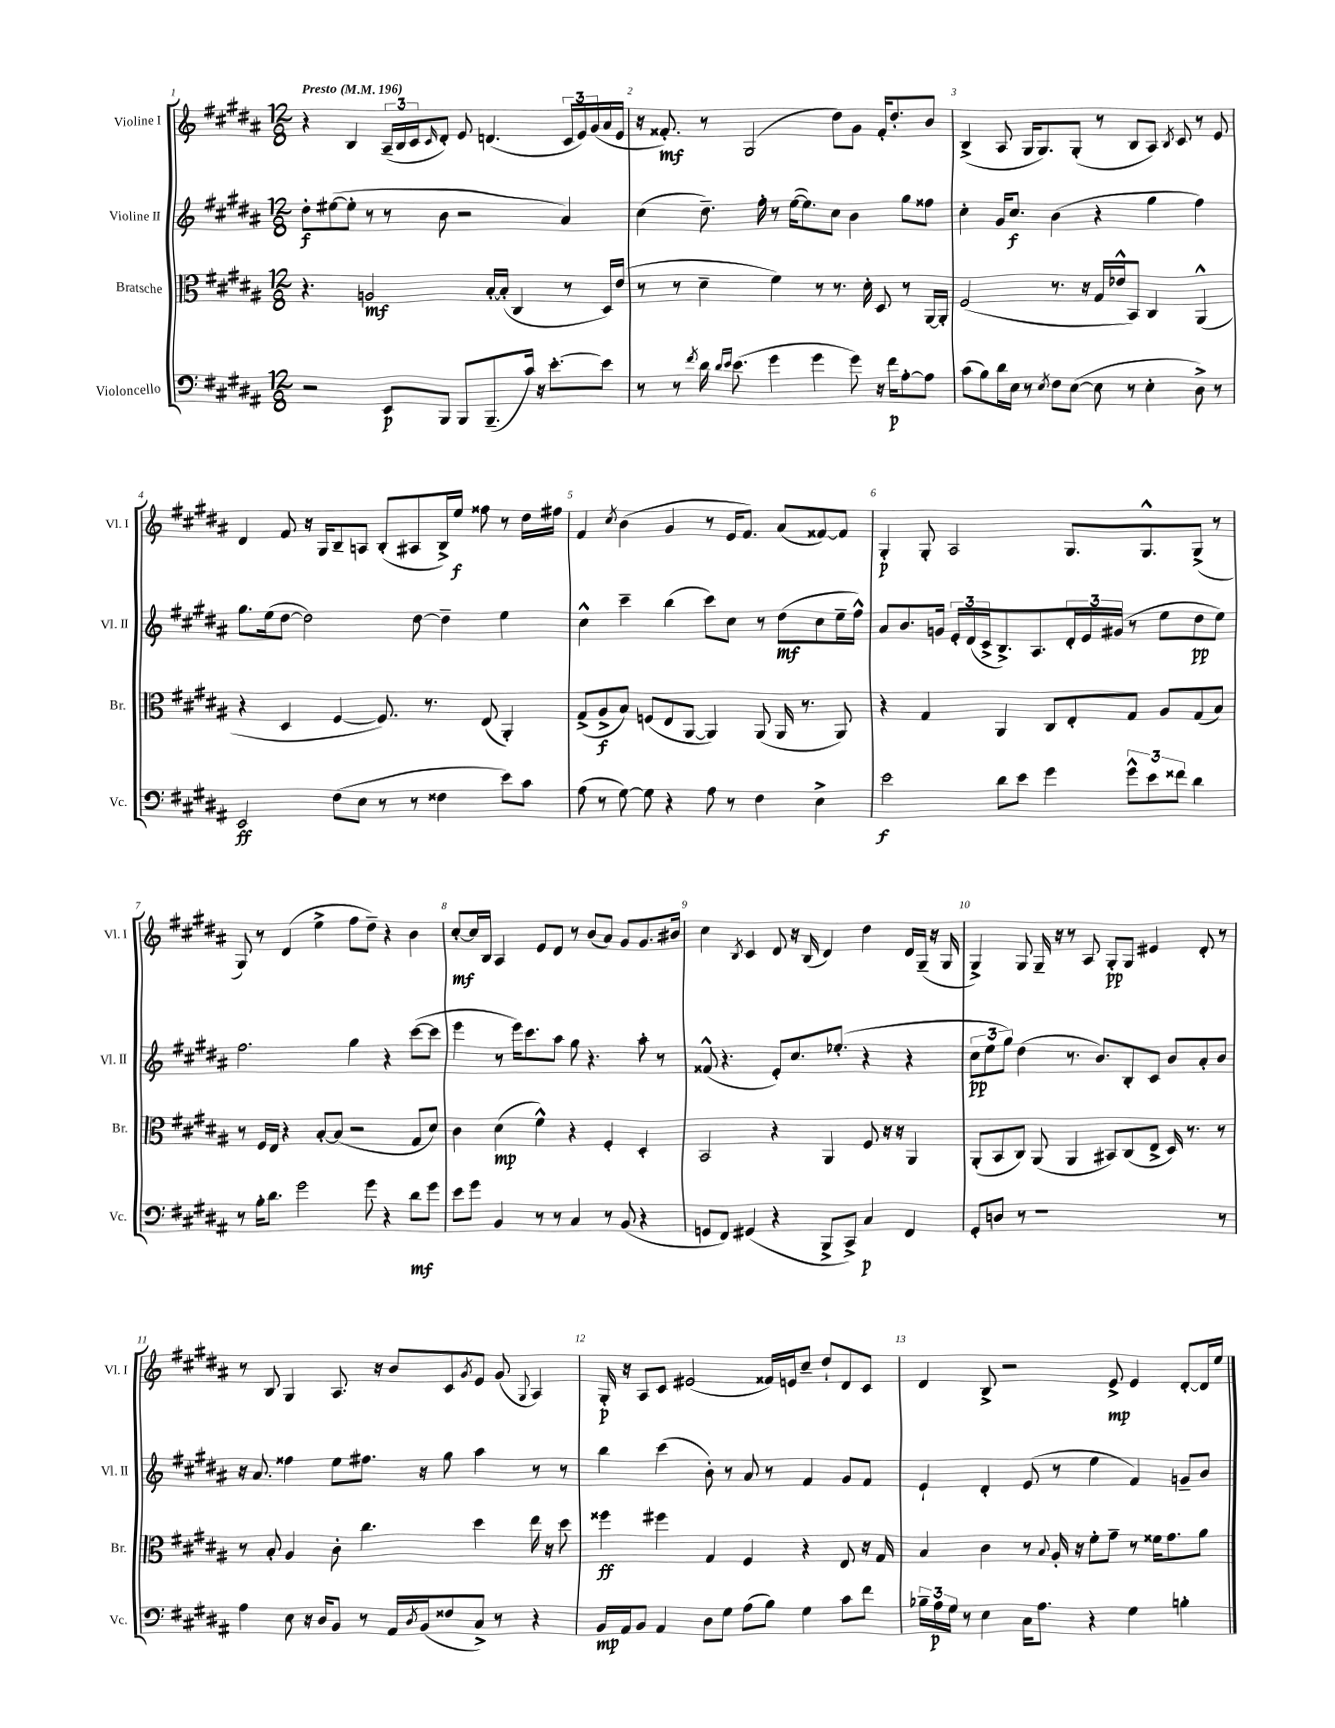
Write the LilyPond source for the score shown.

<<
\new StaffGroup <<
\new Staff = "s0" \with { instrumentName = "Violine I" shortInstrumentName = "Vl. I" } {
    \clef treble \key b \major \numericTimeSignature \time 12/8 \tempo "Presto" 4 = 196
    r4 b4 \tuplet 3/2 { ais16--( b16 cis'16 } \grace { cis'16 } dis'8-.) e'8 d'4.( \tuplet 3/2 { cis'16 e'16) gis'16( } ais'16 e'16 |
    r16 fisis'8.-.\mf) r8 gis2( dis''8) gis'8 fisis'16-. dis''8.-. b'8 |
    b4->( ais8 gis16 gis8.) gis8-.( r8 b8 ais8) \acciaccatura { b8 } cis'8 r8 e'8 |
    dis'4 fis'8 r16 gis16 b8-- a8 b8-.( ais8 b16->) e''16\f fisis''8 r8 dis''16 fis''16 |
    fis'4 \acciaccatura { cis''8 } b'4( gis'4 r8 e'16 fis'8.) ais'8( fisis'8~) fisis'8 |
    gis4-.\p gis8-. ais2 gis8. gis8.-^ gis8->( r8 |
    gis8) r8 dis'4( e''4-> fis''8 dis''8--) r4 b'4 |
    cis''8~-.\mf cis''16 b16 ais4 e'8 dis'8 r8 b'8( ais'8) gis'8 gis'8. bis'16 |
    cis''4 \acciaccatura { b8 } cis'4 dis'8 r16 b16( dis'4) dis''4 dis'16 gis16--( r16 gis16 |
    gis4->) gis8 gis16-- r16 r8 ais8 gis8-.\pp gis8 eis'4 dis'8-. r8 |
    r8 b8 gis4 ais8. r16 b'8 cis'8 \acciaccatura { gis'8 } e'8 gis'8( \appoggiatura { gis8 } ais4) |
    gis16-.\p r16 ais8 cis'8 eis'2( fisis'16) e'16 cis''8-- dis''8-! dis'8 cis'8 |
    dis'4 b8-> r2 e'8->\mp e'4 dis'8~-. dis'16 e''16 \bar "|." |
}
\new Staff = "s1" \with { instrumentName = "Violine II" shortInstrumentName = "Vl. II" } {
    \clef treble \key b \major \numericTimeSignature \time 12/8
    dis''8-.\f eis''8~( eis''8-. r8 r8 b'8 r2 ais'4) |
    cis''4( dis''8.--) fis''16-. r8 e''16~( e''8.) cis''8 b'4 gis''8 fisis''8 |
    cis''4-. gis'16 cis''8.\f b'4( r4 gis''4 fis''4) |
    gis''8. e''16( dis''8~ dis''2) dis''8~ dis''4-- e''4 |
    cis''4-^ cis'''4-- b''4( cis'''8) cis''8 r8 dis''8\mf( cis''8 e''16-- fis''16-^) |
    ais'8 b'8. g'16 \tuplet 3/2 { e'16-. dis'16( cis'16-> } b8.->) ais8. \tuplet 3/2 { dis'16-. e'16 gis'16( } r8 e''8 dis''8\pp e''8) |
    fis''2. gis''4 r4 cis'''8~( cis'''8 |
    e'''4 r8 e'''16) cis'''8. ais''8 gis''8 r4. ais''8-. r8 |
    fisis'8-^( r4. e'8-.) cis''8. ees''8.-.( r4 r4 |
    \tuplet 3/2 { cis''8\pp e''8 gis''8) } dis''4( r8. b'8.) b8-. cis'8 b'8 ais'8-. b'8 |
    r16 ais'8. fisis''4 e''8 fis''8. r16 gis''8 ais''4 r8 r8 |
    b''4 cis'''4( b'8-.) r8 ais'8 r8 fis'4 gis'8 fis'8 |
    e'4-! dis'4-. e'8( r8 e''4 fis'4) g'8-- b'8 \bar "|." |
}
\new Staff = "s2" \with { instrumentName = "Bratsche" shortInstrumentName = "Br." } {
    \clef alto \key b \major \numericTimeSignature \time 12/8
    r4. a2\mf b16~-. b16-.( cis4 r8 dis16) e'16( |
    r8 r8 dis'4-- fis'4) r8 r8. dis'16-. dis8 r8 ais,16~ ais,16-. |
    fis2( r8. r16 gis16 ees'16-^ b,8) cis4 ais,4-^( |
    r4 dis4 fis4~ fis8.) r8. e8( ais,4-.) |
    gis8->( ais8->\f b8) f8( e8 ais,8~ ais,4) ais,8( ais,16 r8. ais,8) |
    r4 gis4 ais,4 cis8 e8-. gis8 ais8 gis8( b8) |
    r8 fis16 e16 r4 b8~-. b8( r2 gis8 dis'8) |
    cis'4 dis'4\mp( fis'4-^) r4 fis4-. dis4-. |
    b,2 r4 ais,4 fis8 r16 r16 ais,4 |
    ais,8-.( b,8 cis8) ais,8( ais,4 bis,8) cis8( e8-> dis16) r8. r8 |
    r8 b8-. ais4 cis'8-. cis''4. dis''4 e''16 r16 dis''8 |
    fisis''4\ff fis''4 gis4 fis4 r4 e8 r16 gis16 |
    b4 cis'4 r8 \appoggiatura { b8 } ais16-. r16 fis'8-. gis'8-- r8 fisis'16 gis'8. ais'8 \bar "|." |
}
\new Staff = "s3" \with { instrumentName = "Violoncello" shortInstrumentName = "Vc." } {
    \clef bass \key b \major \numericTimeSignature \time 12/8
    r2 e,8\p b,,8 b,,8 b,,8.--( cis'16) r16 e'8.~-. e'8 |
    r8 r8 \acciaccatura { fis'8 } dis'16 \grace { dis'16 e'16 } e'8.( gis'4 gis'4 gis'8) r16 fis'16\p ais8~-. ais8 |
    cis'8( b8) dis'16 e16 r8 \acciaccatura { e8 } fis8 e8~( e8 r8 e4-. dis8->) r8 |
    e,2\ff fis8( e8 r8 r8 fisis4 e'8) cis'8 |
    ais8( r8 gis8~) gis8 r4 ais8 r8 fis4 e4-> |
    e'2\f dis'8 e'8 gis'4 \tuplet 3/2 { gis'8-^ e'8 fisis'8 } dis'4 |
    r8 b16-. dis'8. gis'2 gis'8 r4 dis'8\mf gis'8 |
    e'8 gis'8 b,4 r8 r8 cis4 r8 b,8( r4 |
    g,8 fis,8) gis,4( r4 b,,8-> cis,8->) cis4\p fis,4 |
    gis,8-. d8 r8 r1 r8 |
    ais4 e8 r16 dis16 b,8 r8 ais,16 \acciaccatura { dis8 } b,16( fisis8 cis8->) r8 r4 |
    b,16\mp ais,16 b,8 ais,4 dis8 gis8 ais8( b8) gis4 cis'8 fis'8 |
    \tuplet 3/2 { bes16-- ais16\p gis16 } r8 e4 cis16 ais8. r4 gis4 b4-. \bar "|." |
}
>>
>>
\layout { \context { \Score \override BarNumber.break-visibility = ##(#f #t #t) barNumberVisibility = #all-bar-numbers-visible } }
